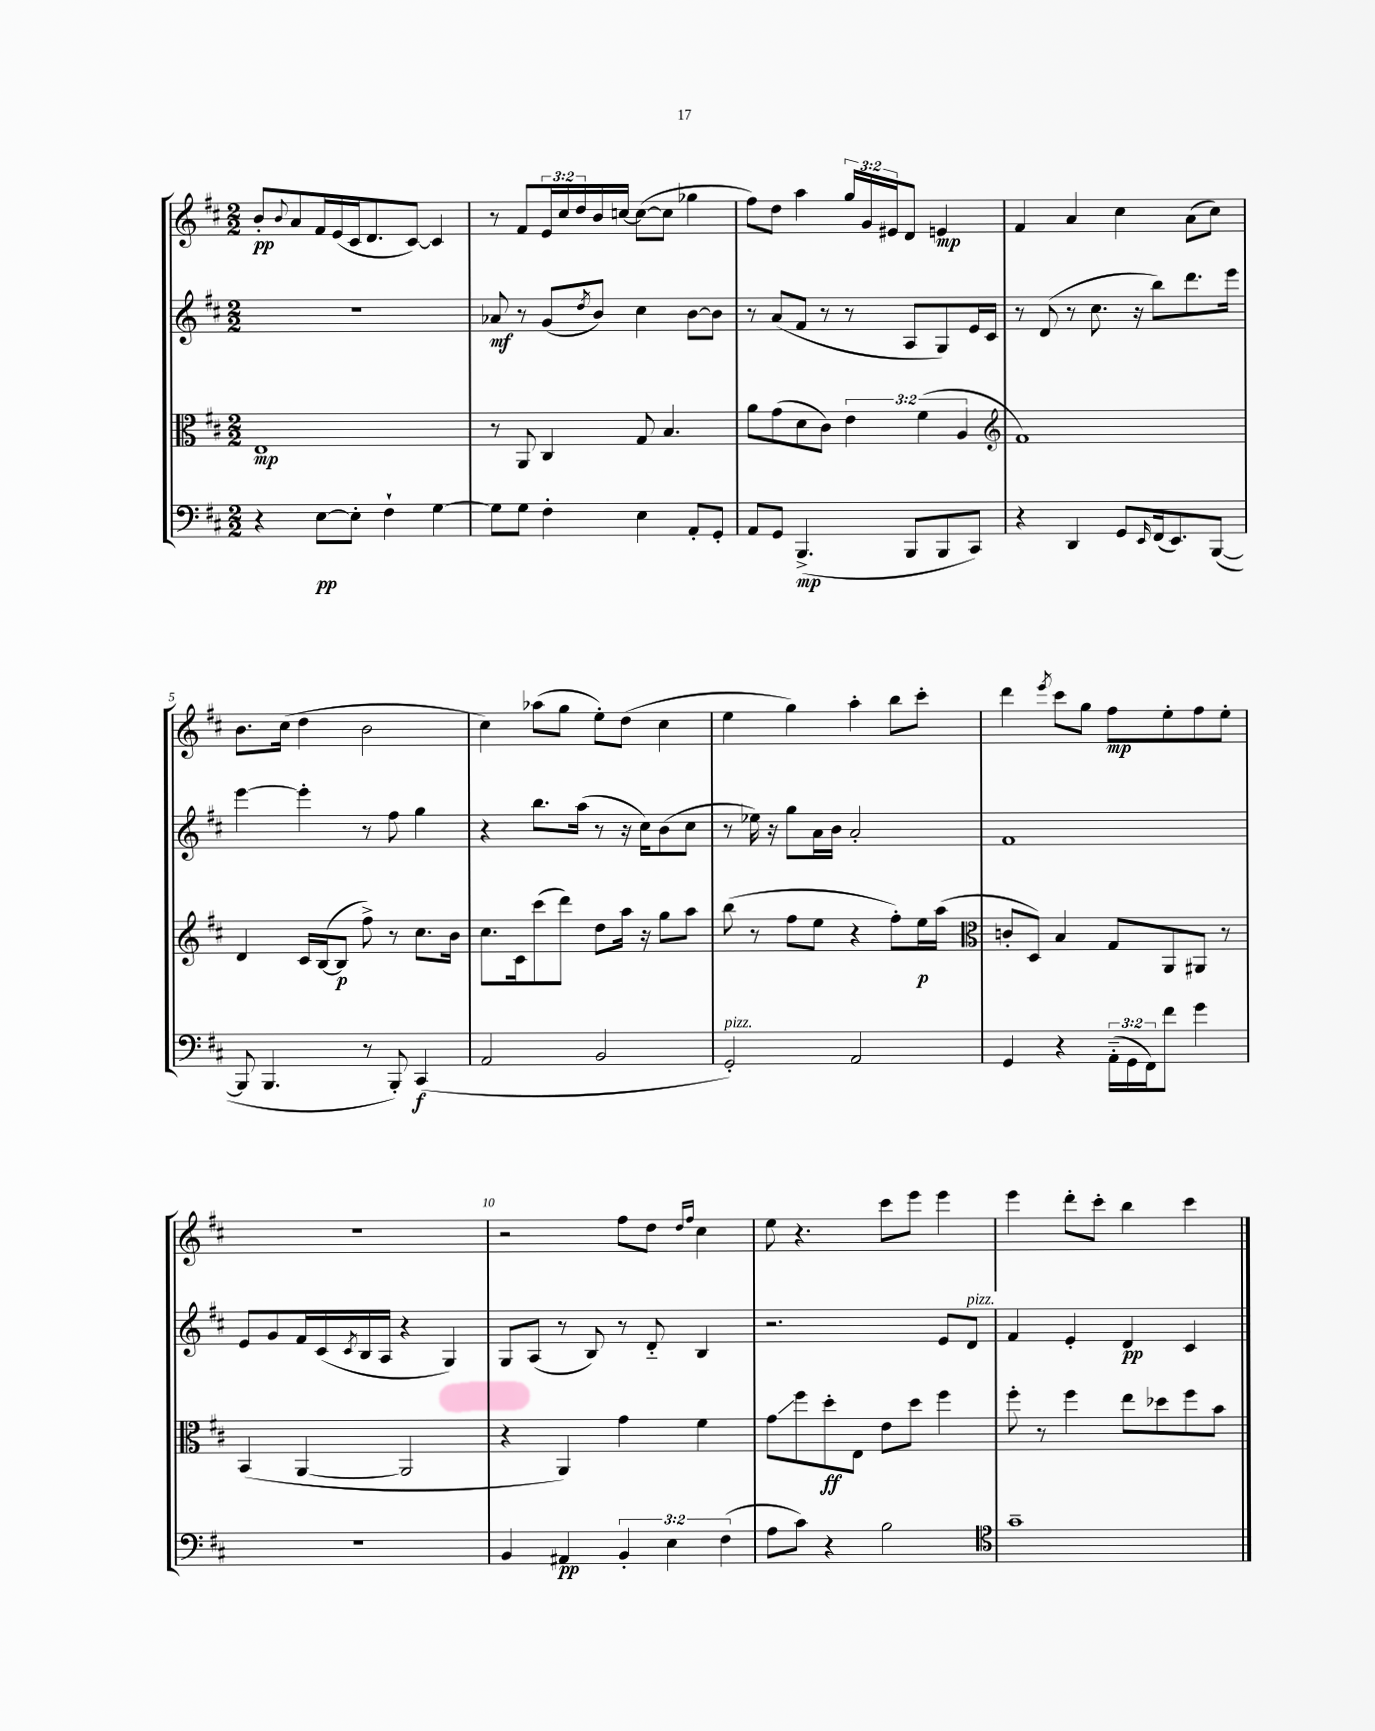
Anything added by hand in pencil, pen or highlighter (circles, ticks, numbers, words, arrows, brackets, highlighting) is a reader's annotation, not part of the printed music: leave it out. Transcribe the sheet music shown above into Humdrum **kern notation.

**kern	**kern	**kern	**kern
*staff4	*staff3	*staff2	*staff1
*clefF4	*clefC3	*clefG2	*clefG2
*k[f#c#]	*k[f#c#]	*k[f#c#]	*k[f#c#]
*M2/2	*M2/2	*M2/2	*M2/2
4r	1E	1r	8b'
.	.	.	8qqb
.	.	.	8a
[8E	.	.	16f#
.	.	.	(16e
8E']	.	.	16c#
.	.	.	8.d
4F#`	.	.	.
.	.	.	[8c#)
[4G	.	.	4c#]
=	=	=	=
8G]	8r	8a-	8r
8G	8AA	8r	8f#
4F#'	4C#	(8g	24e
.	.	.	24cc#
.	.	.	24dd
.	.	8qdd	.
.	.	8b)	16b
.	.	.	[16cc
4E	8G	4cc#	(8cc_
.	4.B	.	8cc]
8AA'	.	[8b	4gg-
8GG'	.	8b]	.
=	=	=	=
8AA	8a	8r	8ff#)
8GG	(8g	(8a	8dd
(4.BBB^	8d	8f#	4aa
.	8c#)	8r	.
.	6e	8r	24gg
.	.	.	24g
.	.	.	24e#
8BBB	.	8A	8d
.	(6f#	.	.
8BBB	.	8G)	4e
.	6A	.	.
8CC#)	.	16e	.
.	.	16c#	.
=	=	=	=
*	*clefG2	*	*
4r	1f#)	8r	4f#
.	.	(8d	.
4DD	.	8r	4a
.	.	8.cc#	.
8GG	.	.	4cc#
.	.	16r	.
16qqEE	.	.	.
(16FF#	.	8bb)	.
8.EE)	.	.	.
.	.	8.ddd	(8a
([8BBB	.	.	8cc#)
.	.	16eee	.
=	=	=	=
8BBB]	4d	[4eee	8.b
4.BBB	.	.	.
.	.	.	(16cc#
.	16c#	4eee']	4dd
.	([16B	.	.
.	8B]	.	.
8r	8ff#^)	8r	2b
8BBB')	8r	8ff#	.
(4CC#	8.cc#	4gg	.
.	16b	.	.
=	=	=	=
2AA	8.cc#	4r	4cc#)
.	16c#	.	.
.	(8ccc#	8.bb	(8aa-
.	8ddd)	.	8gg
.	.	(16aa	.
2BB	8dd	8r	8ee')
.	16aa	16r	(8dd
.	16r	16cc#)	.
.	8gg	(8b	4cc#
.	8aa	8cc#	.
=	=	=	=
2GG')	(8bb	8r	4ee
.	8r	16ee-)	.
.	.	16r	.
.	8ff#	8gg	4gg)
.	8ee	16a	.
.	.	16b	.
2AA	4r	2a'	4aa'
.	8ff#')	.	8bb
.	16ee	.	8ccc#'
.	(16aa	.	.
=	=	=	=
*	*clefC3	*	*
4GG	8c'	1f#	4ddd
.	8D)	.	.
.	.	.	8qeee
4r	4B	.	8ccc#
.	.	.	8gg
(24AA'~	8G	.	8ff#
24GG	.	.	.
24FF#)	.	.	.
8f#	8AA	.	8ee'
4g	8AA#	.	8ff#
.	8r	.	8ee'
=	=	=	=
1r	(4BB	8e	1r
.	.	8g	.
.	[4AA	16f#	.
.	.	(16c#	.
.	.	8qc#	.
.	.	16B	.
.	.	16A	.
.	2AA]	4r	.
.	.	4G)	.
=	=	=	=
4BB	4r	8G	2r
.	.	(8A	.
4AA#	4AA)	8r	.
.	.	8B)	.
6BB'	4g	8r	8ff#
.	.	8d'~	8dd
6E	.	.	.
.	.	.	16qqdd
.	.	.	16qqff#
.	4f#	4B	4cc#
(6F#	.	.	.
=	=	=	=
8A	8g	2.r	8ee
8c#)	8ff#	.	4.r
4r	8dd'	.	.
.	8E	.	.
2B	8e	.	8ccc#
.	8dd	.	8eee
.	4ff#	8e	4eee
.	.	8d	.
=	=	=	=
*clefC4	*	*	*
1g~	8ff#'	4f#	4eee
.	8r	.	.
.	4ff#	4e'	8ddd'
.	.	.	8ccc#'
.	8ee	4d	4bb
.	8dd-	.	.
.	8ff#	4c#	4ccc#
.	8b	.	.
==	==	==	==
*-	*-	*-	*-
